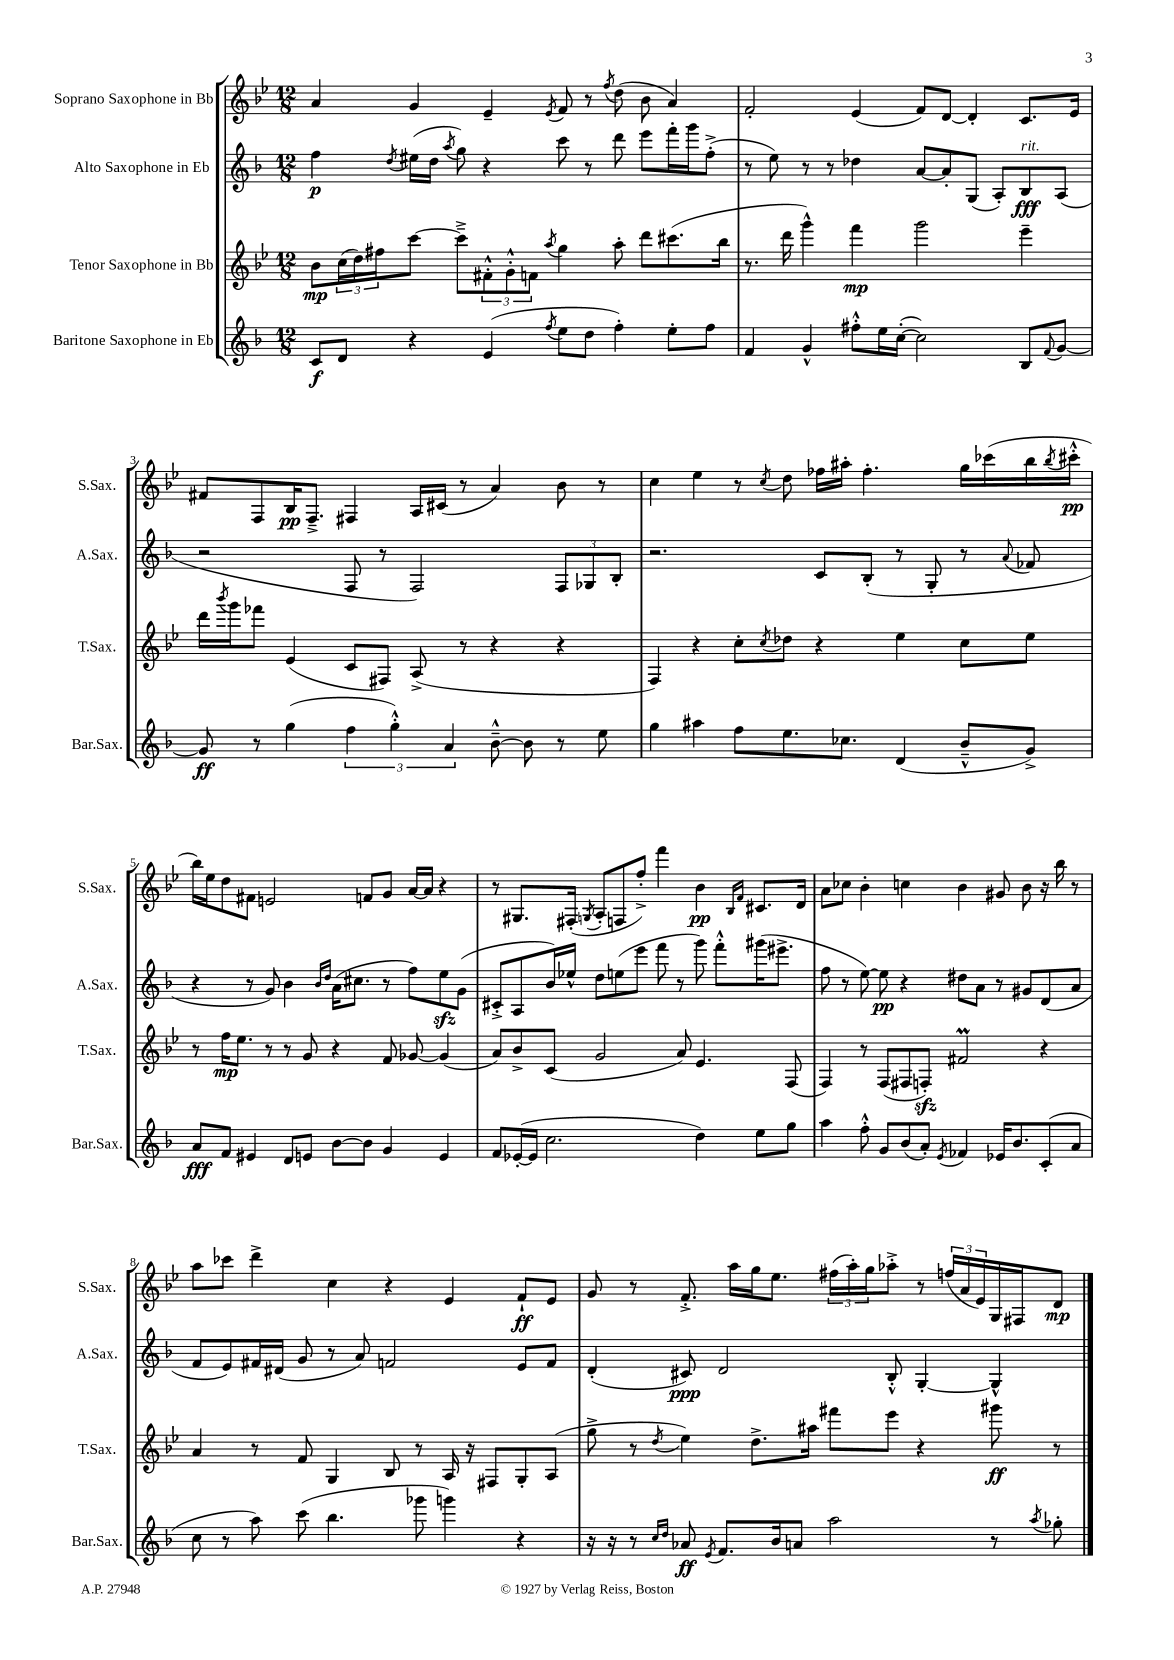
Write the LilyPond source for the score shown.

<<
\new StaffGroup <<
\new Staff = "s0" \with { instrumentName = "Soprano Saxophone in Bb" shortInstrumentName = "S.Sax." } {
    \clef treble \key bes \major \numericTimeSignature \time 12/8
    a'4 g'4 ees'4-- \acciaccatura { ees'8 } f'8 r8 \acciaccatura { f''8 } d''8( bes'8 a'4) |
    f'2-. ees'4( f'8) d'8~ d'4-. c'8. ees'16 |
    fis'8 f8 bes16\pp f8.---> fis4 a16 cis'16( r8 a'4) bes'8 r8 |
    c''4 ees''4 r8 \acciaccatura { c''8 } d''8 fes''16 ais''16-. fes''4.-. g''16 ces'''16( bes''16 \acciaccatura { bes''8 } cis'''16-.-^\pp |
    bes''16) ees''16 d''8 fis'8 e'2 f'8 g'8 a'16~ a'16 r4 |
    r8 gis8. fis16-.( \acciaccatura { g8 } a8-. f8 f''8-.->) f'''4 bes'4\pp \grace { bes16 f'16 } cis'8. d'16 |
    a'8 ces''8 bes'4-. c''4 bes'4 gis'8 bes'8 r16 bes''16 r8 |
    a''8 ces'''8 d'''4-> c''4 r4 ees'4 f'8-!\ff ees'8 |
    g'8 r8 f'8.-.-> a''16 g''16 ees''8. \tuplet 3/2 { fis''16( a''16-.) g''16 } aes''8-.-> r8 \tuplet 3/2 { f''16( a'16 ees'16) } g16 fis16 d'8\mp \bar "|." |
}
\new Staff = "s1" \with { instrumentName = "Alto Saxophone in Eb" shortInstrumentName = "A.Sax." } {
    \clef treble \key f \major \numericTimeSignature \time 12/8
    f''4\p \acciaccatura { d''8 } eis''16( d''16 \acciaccatura { a''8 } g''8) r4 c'''8 r8 d'''8 e'''8 f'''16-. g'''16 f''8-.->( |
    r8 e''8) r8 r8 des''4 a'8~ a'8-. g8( a8-.) bes8\fff^\markup { \italic "rit." } a8( |
    r2 f8 r8 f2) \tuplet 3/2 { f8 ges8 bes8-. } |
    r2. c'8 bes8-.( r8 g8-. r8 \appoggiatura { a'8 } fes'8 |
    r4 r8 g'8) bes'4 \grace { bes'16 d''16 } a'16( cis''8. r8 f''8) e''8\sfz g'8( |
    cis'8-.-> a8 bes'16) ees''16-^ d''8 e''8( e'''8 f'''8 r8 g'''8) f'''8-.-^ gis'''16( eis'''8.-> |
    f''8 r8 e''8~) e''8\pp r4 dis''8 a'8 r8 gis'8 d'8( a'8 |
    f'8 e'8) fis'16 dis'16( g'8 r8 a'8) f'2 e'8 f'8 |
    d'4-.( cis'8\ppp) d'2 bes8-.-^ g4~-. g4-^ \bar "|." |
}
\new Staff = "s2" \with { instrumentName = "Tenor Saxophone in Bb" shortInstrumentName = "T.Sax." } {
    \clef treble \key bes \major \numericTimeSignature \time 12/8
    bes'8\mp \tuplet 3/2 { c''16( d''16) fis''16 } c'''8~ c'''8---> \tuplet 3/2 { fis'8-.-^ g'8-.-^ f'8 } \acciaccatura { a''8 } g''4 a''8-. d'''8 cis'''8.( bes''16 |
    r8. d'''16 g'''4-^) f'''4\mp g'''2 ees'''4-- |
    d'''16 \acciaccatura { bes'''8 } g'''16 fes'''8 ees'4( c'8 fis8) a8->( r8 r4 r4 |
    f4) r4 c''8-. \acciaccatura { c''8 } des''8 r4 ees''4 c''8 ees''8 |
    r8 f''16\mp ees''8. r8 r8 g'8 r4 f'8 ges'8~ ges'4( |
    a'8) bes'8-> c'8( g'2 a'8) ees'4. f8( |
    f4) r8 f8( fis8 f8-.\sfz) fis'2\prall r4 |
    a'4 r8 f'8 g4 bes8 r8 a16 r16 fis8 g8-. a8( |
    g''8-> r8 \acciaccatura { d''8 } ees''4) d''8.-> ais''16 fis'''8 ees'''8 r4 gis'''8\ff r8 \bar "|." |
}
\new Staff = "s3" \with { instrumentName = "Baritone Saxophone in Eb" shortInstrumentName = "Bar.Sax." } {
    \clef treble \key f \major \numericTimeSignature \time 12/8
    c'8\f d'8 r4 e'4( \acciaccatura { f''8 } e''8 d''8 f''4-.) e''8-. f''8 |
    f'4 g'4-^ fis''8-.-^ e''16 c''16~-.( c''2) bes8 \appoggiatura { f'8 } g'8~ |
    g'8\ff r8 g''4( \tuplet 3/2 { f''4 g''4-.-^) a'4 } bes'8~---^ bes'8 r8 e''8 |
    g''4 ais''4 f''8 e''8. ces''8. d'4( bes'8---^ g'8->) |
    a'8\fff f'8 eis'4 d'8 e'8 bes'8~ bes'8 g'4 e'4 |
    f'8 ees'16~-.( ees'16 c''2. d''4) e''8 g''8 |
    a''4 f''8-.-^ g'8 bes'8( a'8-.) \acciaccatura { e'8 } fes'4 ees'16 bes'8. c'8-.( a'8 |
    c''8 r8 a''8) c'''8( bes''4. ges'''8 g'''4) r4 |
    r16 r16 r8 \grace { c''16 d''16 } aes'8\ff \acciaccatura { e'8 } f'8. bes'16 a'8 a''2 r8 \acciaccatura { a''8 } ges''8-. \bar "|." |
}
>>
>>
